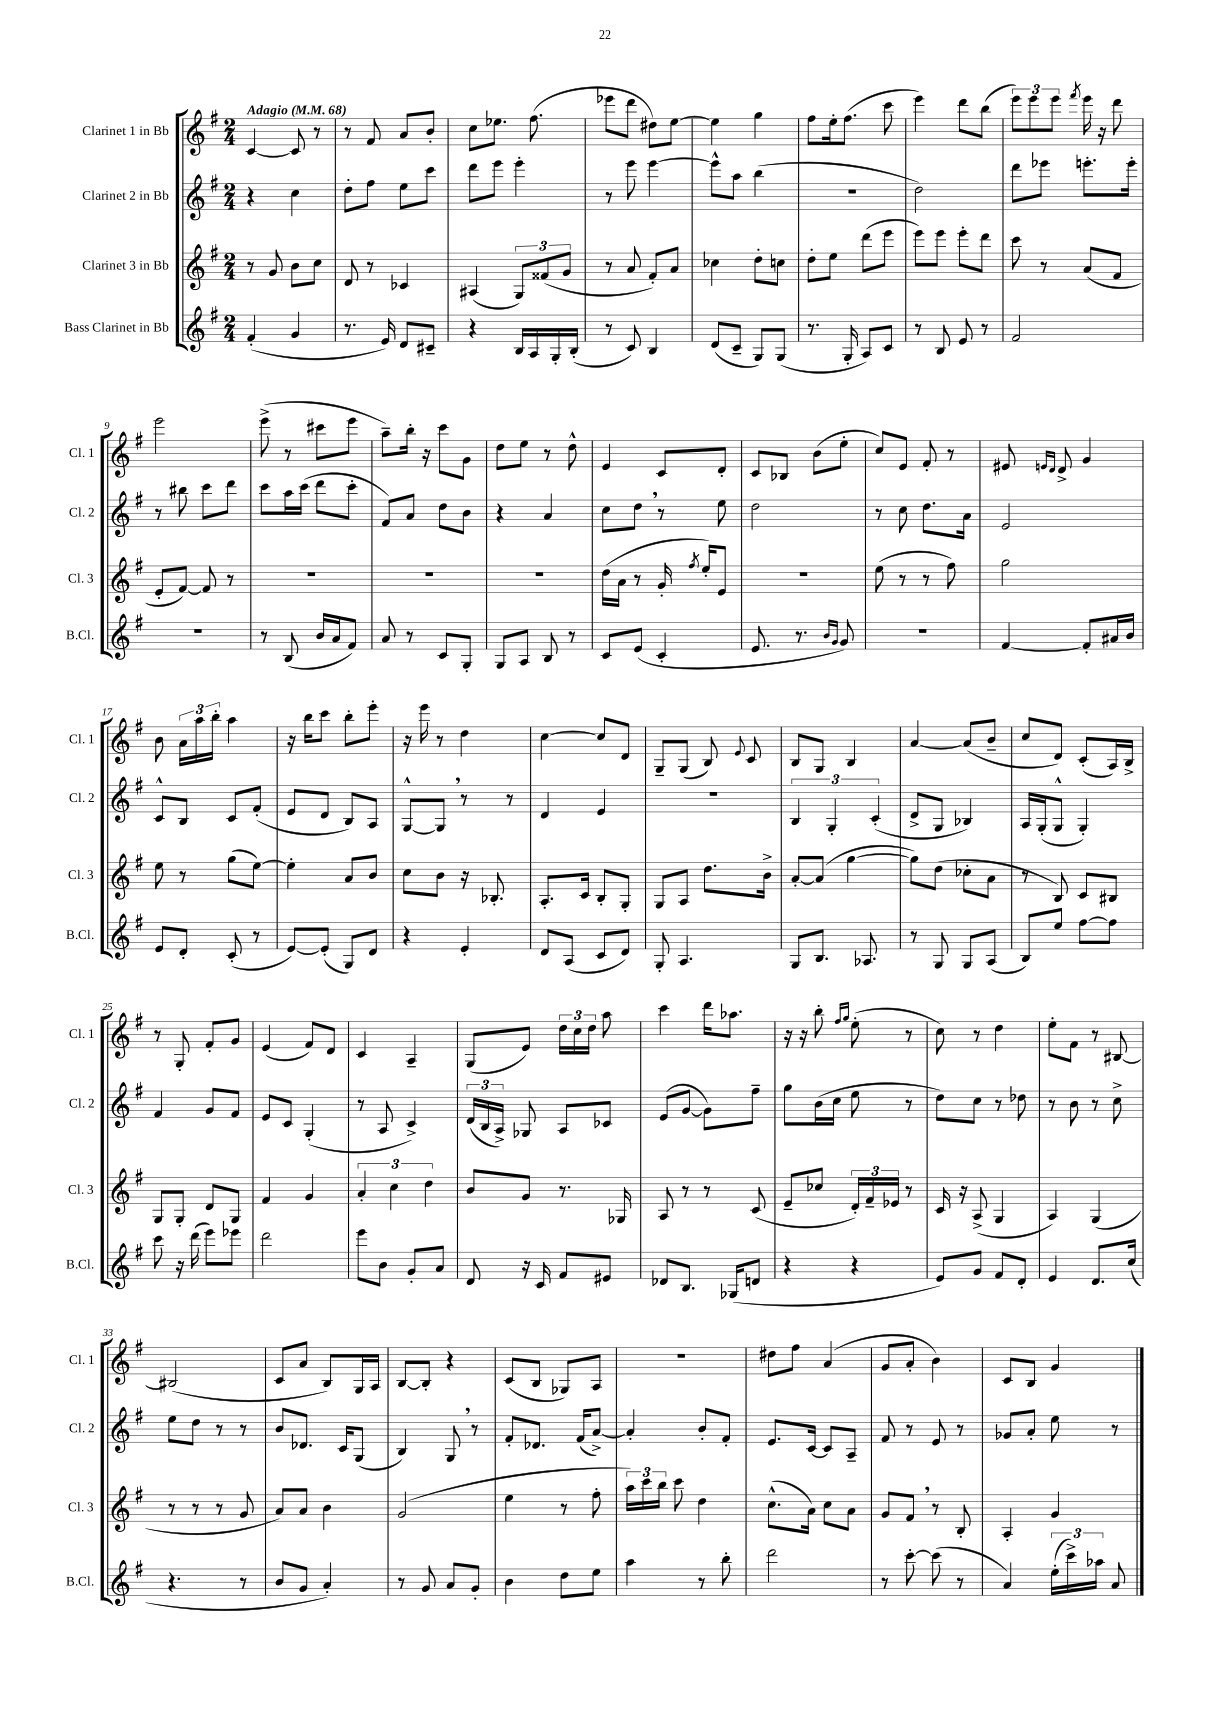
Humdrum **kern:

**kern	**kern	**kern	**kern
*staff4	*staff3	*staff2	*staff1
*clefG2	*clefG2	*clefG2	*clefG2
*k[f#]	*k[f#]	*k[f#]	*k[f#]
*M2/4	*M2/4	*M2/4	*M2/4
*MM68	*MM68	*MM68	*MM68
(4f#'	8r	4r	[4c
.	8g	.	.
4g	8b	4cc	8c]
.	8cc	.	8r
=	=	=	=
8.r	8d	8dd'	8r
.	8r	8ff#	8f#
16e)	.	.	.
8d	4c-	8ee	8a
8c#~	.	8ccc	8b'
=	=	=	=
4r	(4A#	8ddd	8cc
.	.	8eee	8.ee-
16B	12G)	4eee'	.
16A	.	.	(8.ff#
.	(12f##	.	.
16G'	.	.	.
.	12g	.	.
(16B'	.	.	.
=	=	=	=
8r	8r	8r	8eee-
8c)	8a	8eee	8ddd
4B	8f#')	[4eee	8dd#)
.	8a	.	[8ee
=	=	=	=
(8d	4cc-	8eee^^]	4ee]
8c~	.	8aa	.
8G)	8dd'	(4bb	4gg
(8G	8cc	.	.
=	=	=	=
8.r	8dd'	2r	8ff#
.	8ee	.	16ee'
16G'	.	.	(8.ff#
8A)	(8ddd	.	.
8c	8eee	.	8ccc
=	=	=	=
8r	8eee)	2dd)	4eee)
8B	8eee	.	.
8e	8eee'	.	8ddd
8r	8ddd	.	(8bb
=	=	=	=
2f#	8ccc	8ddd	12eee)
.	.	.	12eee
.	8r	8eee-	.
.	.	.	12eee
.	.	.	8qfff#
.	(8a	8.eee'	16eee
.	.	.	16r
.	8f#	.	8ddd
.	.	16eee'	.
=	=	=	=
2r	8e'	8r	2eee
.	[8f#)	8bb#	.
.	8f#]	8ccc	.
.	8r	8ddd	.
=	=	=	=
8r	2r	8ccc	(8eee^
(8B	.	16aa	8r
.	.	(16ccc	.
16b	.	8ddd	8ccc#
16a	.	.	.
8f#)	.	8ccc'	8eee
=	=	=	=
8a	2r	8f#)	8aa~)
8r	.	8a	16bb'
.	.	.	16r
8c	.	8dd	8ccc
8G'	.	8b	8g
=	=	=	=
8G	2r	4r	8dd
8A	.	.	8ee
8B	.	4a	8r
8r	.	.	8dd^^
=	=	=	=
8c	(16dd	8cc	4e
.	16a	.	.
(8e	8r	8dd	.
4c'	16g'	8r	8c
.	8qff#	.	.
.	16ee')	.	.
.	8e	8ee	8d'
=	=	=	=
8.e	2r	2dd	8c
.	.	.	8B-
8.r	.	.	.
.	.	.	(8b
16qqb	.	.	.
16qqg	.	.	.
8g)	.	.	8ee'
=	=	=	=
2r	(8ee	8r	8cc)
.	8r	8cc	8e
.	8r	8.dd	8f#'
.	8ff#)	.	8r
.	.	16a	.
=	=	=	=
[4f#	2gg	2e	8e#
.	.	.	16qqe
.	.	.	16qqd
.	.	.	8d^
8f#']	.	.	4g
16a#	.	.	.
16b	.	.	.
=	=	=	=
8e	8ee	8c^^	8b
8d'	8r	8B	24a
.	.	.	24aa
.	.	.	24bb'
(8c'	(8gg	8c	4aa
8r	[8ee)	(8f#'	.
=	=	=	=
[8e)	4ee']	8e	16r
.	.	.	16bb
(8e']	.	8d	8ccc
8G)	8a	8B)	8bb'
8d	8b	8A	8eee'
=	=	=	=
4r	8cc	[8G^^	16r
.	.	.	16eee
.	8b	8G]	8r
4e'	16r	8r	4dd
.	8.B-'	.	.
.	.	8r	.
=	=	=	=
8d	8.A'	4d	[4cc
(8A	.	.	.
.	16c	.	.
8c	8B'	4e	8cc]
8d)	8G'	.	8d
=	=	=	=
8G'	8G	2r	8G~
4.A	8A	.	(8G
.	8.dd	.	8B)
.	.	.	8qqe
.	.	.	8c
.	16b^	.	.
=	=	=	=
8G	[8a'	6B	8B
8.B	(8a]	.	8G
.	.	6G'	.
.	[4gg	.	4B
8.A-	.	.	.
.	.	(6c'	.
=	=	=	=
8r	8gg])	8d^	[4a
8G	(8dd	8G	.
8G	8cc-'	4B-)	(8a]
(8A	8a	.	8b~
=	=	=	=
8B)	8r	16A	8cc
.	.	(16G'	.
8ee	8B)	8G^^	8d)
[8ff#	8c	4G')	(8c'
8ff#]	8B#	.	16A)
.	.	.	16B^
=	=	=	=
8ccc	8G	4f#	8r
16r	8G'	.	8G'
(16ddd	.	.	.
8eee)	8d	8g	8f#'
8eee-	8G	8f#	8g
=	=	=	=
2ddd	4f#	8e	(4e
.	.	8c	.
.	4g	(4G'	8f#)
.	.	.	8d
=	=	=	=
8eee	6a'	8r	4c
8b	.	8A	.
.	6cc	.	.
8g'	.	4c^)	4A~
.	6dd	.	.
8a	.	.	.
=	=	=	=
8d	8b	(24d	(8G
.	.	24B	.
.	.	24A^)	.
16r	8g	8G-	8e)
16c	.	.	.
8f#	8.r	8A	24dd
.	.	.	24cc
.	.	.	24dd
8e#	.	8c-	8aa
.	16G-	.	.
=	=	=	=
8d-	8A	(8e	4ccc
8.B	8r	[8g	.
.	8r	8g])	16ddd
(16G-	.	.	8.aa-
8d	(8c	8ff#~	.
=	=	=	=
4r	8e~	8gg	16r
.	.	.	16r
.	8cc-	(16b	8bb'
.	.	16cc	.
.	.	.	16qqff#
.	.	.	16qqgg
4r	24d')	8ee	(8ee'
.	24f#~	.	.
.	24e-	.	.
.	8r	8r	8r
=	=	=	=
8e)	16c	8dd)	8cc)
.	16r	.	.
8g	(8A^	8cc	8r
8f#	4G	8r	4dd
8d'	.	8dd-	.
=	=	=	=
4e	4A)	8r	8ee'
.	.	8b	8f#
8.d	(4G	8r	8r
.	.	8cc^	[8B#
(16cc	.	.	.
=	=	=	=
4.r	8r	8ee	(2B#]
.	8r	8dd	.
.	8r	8r	.
8r	8g	8r	.
=	=	=	=
8b	8a)	8b	8c
8g	8a	8.d-	8a
4a')	4b	.	8B)
.	.	16c	.
.	.	(8G	16G
.	.	.	16A
=	=	=	=
8r	(2g	4B)	[8B
8g	.	.	8B']
8a	.	8G	4r
8g'	.	8r	.
=	=	=	=
4b	4ee	8f#'	(8c
.	.	8.d-	8B
8dd	8r	.	8G-)
.	.	(16f#	.
8ee	8ff#'	[8a^)	8A
=	=	=	=
4aa	24aa)	4a']	2r
.	24ccc	.	.
.	24bb	.	.
.	8ccc	.	.
8r	4dd	8b'	.
8bb'	.	8f#'	.
=	=	=	=
2ddd	(8.cc^^	8.e	8dd#
.	.	.	8ff#
.	16a)	[16c	.
.	8cc	8c]	(4a
.	8a	8A~	.
=	=	=	=
8r	8g	8f#	8g
[8ccc'	8f#	8r	8a'
(8ccc]	8r	8e	4b)
8r	8B'	8r	.
=	=	=	=
4a)	4A'	8g-	8c
.	.	8a'	8B
(24ee'	4g	8ee	4g
24ccc^)	.	.	.
24aa-	.	.	.
8a	.	8r	.
==	==	==	==
*-	*-	*-	*-
